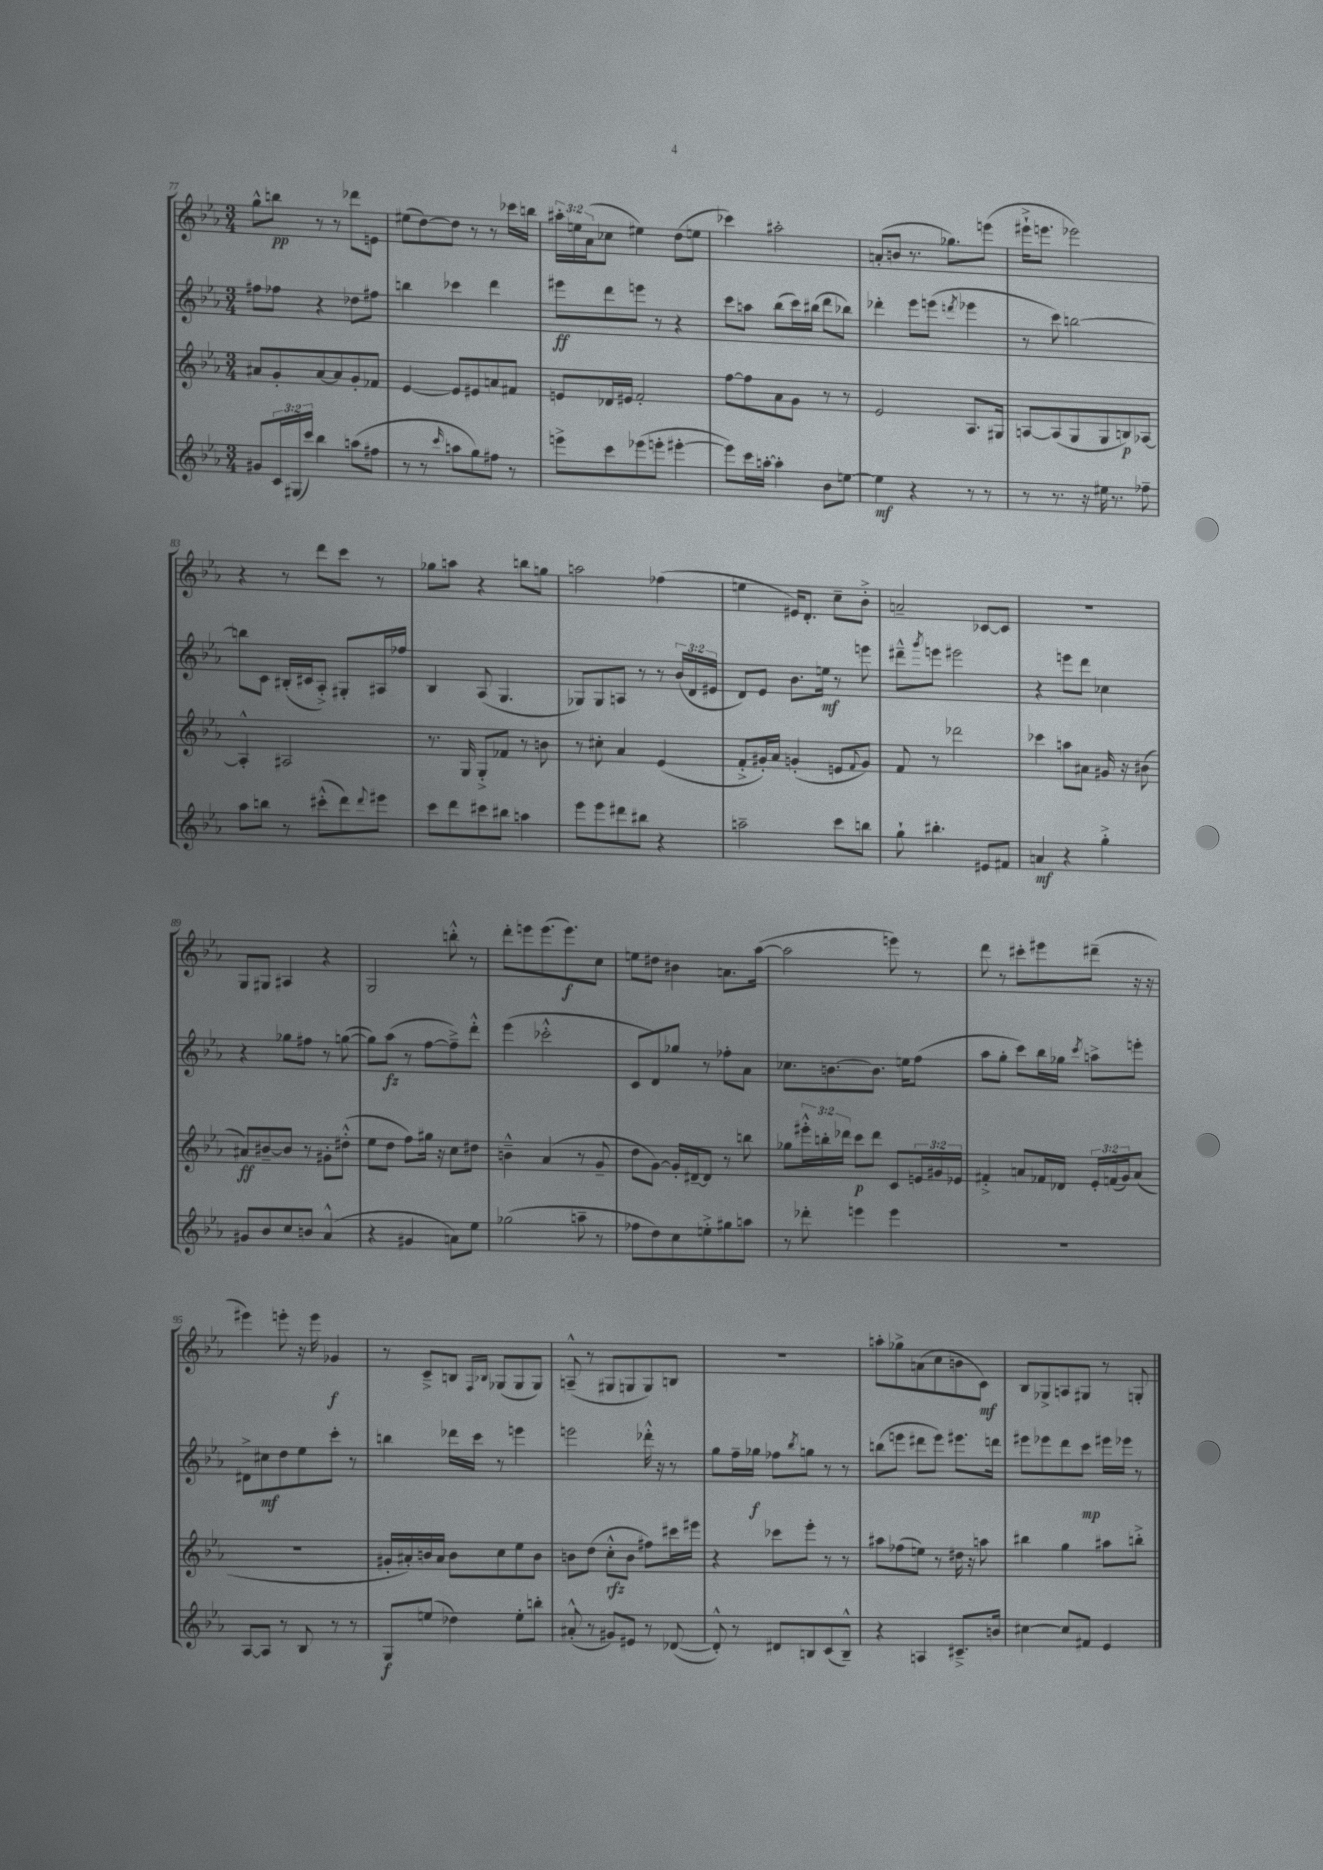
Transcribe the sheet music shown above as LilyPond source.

<<
\new StaffGroup <<
\new Staff = "s0" {
    \clef treble \key ees \major \numericTimeSignature \time 3/4 \override Staff.TupletNumber.text = #tuplet-number::calc-fraction-text
    g''8-^ b''8\pp r8 r8 des'''8 e'8 |
    eis''8( d''8~) d''8 r8 r8 ces'''16 b''16 |
    \tuplet 3/2 { ais''16-. e''16 aes'16( } ces''8 eis''4) d''8( e''8 |
    ces'''4) ais''2-. |
    a'8-.( b'8 r8. ges''8.) e'''8( |
    eis'''16-!-> e'''8. ees'''2) |
    r4 r8 d'''8 c'''8 r8 |
    ges''8 a''8 r4 b''8 g''8 |
    a''2 fes''4( |
    e''4 eis'16) d'8.-. c''8-- bes'8-.-> |
    a'2-- ces'8~ ces'8 |
    R2. |
    g8 gis8 ais4 r4 |
    g2 b''8-.-^ r8 |
    d'''8-. e'''8 e'''8.( e'''8.\f) c''8 |
    e''8 dis''8 bis'4 a'8. aes''16~( |
    aes''2 e'''8) r8 |
    d'''8 r8 cis'''8-. eis'''8 dis'''8--( r16 r16 |
    eis'''4) e'''8-. r16 e'''16 ges'4\f |
    r8 c'8---> b8 \grace { f16 bes16 } ges8( ges8 ges8) |
    a8---^( r8 gis8 g8 g8) b8 |
    R2. |
    a''8-. ges''8-> a'8( c''8 b'8 c'8\mf) |
    bes8 ges8-> a8 gis8 r8 g8-. \bar "|." |
}
\new Staff = "s1" {
    \clef treble \key ees \major \numericTimeSignature \time 3/4 \override Staff.TupletNumber.text = #tuplet-number::calc-fraction-text
    fis''8 fes''8 r4 des''8 fis''8 |
    b''4 ces'''4 d'''4 |
    eis'''8\ff d'''8 e'''8 r8 r4 |
    c'''8 a''8 bes''8( c'''16) bis''16( d'''8 bes''8) |
    des'''4-. ees'''8 e'''8( \acciaccatura { d'''8 } ees'''4 |
    r8 c'''8) b''2~ |
    b''8 c'8 bis16-.( cis'16 aes8-.->) gis8-. ais16 fes''16 |
    bes4 aes8( g4. |
    ges8) ges8 a8 r8 r8 \tuplet 3/2 { bes'16( d'16 eis'16 } |
    d'8) ees'8 bes'8. e''16\mf r8 e'''8 |
    dis'''8---^ \acciaccatura { g'''8 } e'''8 eis'''2 |
    r4 e'''8 d'''8 ces''4 |
    r4 ges''8 fis''8 r8 g''8~( |
    g''8) aes''8\fz( r8 f''8~ f''8--->) d'''8-.-^ |
    ees'''4( ces'''2-.-^ |
    c'8 d'8) ges''8 r8 fes''8-. aes'8 |
    ces''8. b'8.~ b'8. e''16 f''8( |
    aes''8 g''8-. c'''8) bes''16 ges''16 \acciaccatura { c'''8 } a''8-> e'''8-. |
    dis'8-> cis''8\mf d''8 ees''8 c'''8-. r8 |
    b''4 des'''16 c'''16 r8 e'''4 |
    e'''2 des'''16-.-^ r16 r8 |
    g''8 f''16-- ges''16\f fes''8 \acciaccatura { bes''8 } g''8 r8 r8 |
    b''8( e'''8 dis'''8 e'''8) eis'''8. d'''16 |
    eis'''8 ees'''8 d'''8 c'''8\mp eis'''16 ees'''16 r8 \bar "|." |
}
\new Staff = "s2" {
    \clef treble \key ees \major \numericTimeSignature \time 3/4 \override Staff.TupletNumber.text = #tuplet-number::calc-fraction-text
    ais'8 g'8-. ais'8~ ais'8 g'8-. fes'8 |
    ees'4~ ees'8 eis'8 a'8 fis'8 |
    e'8 des'16 eis'16 f'2-. |
    f''8~ f''8 aes'8 g'8 r8 r8 |
    ees'2 aes8. gis16 |
    a8~ a8( g8 g8 b8\p) aes8~ |
    aes4-.-^ ais2 |
    r8. g16 g8-.-> fes'8 r8 b'8 |
    r8 cis''8-. aes'4 ees'4( |
    f'8-.-> gis'16-.) aes'16 g'4-.( e'8 \appoggiatura { f'8 } g'8) |
    f'8 r8 des'''2 |
    ces'''4 a''8 ais'8 gis'16 r16 bis'8( |
    ais'8\ff) bis'8~-- bis'8 r8 gis'8-. dis''8-.-^( |
    ees''8 d''8 f''8) gis''16 r16 c''8 dis''8 |
    b'4---^ aes'4( r8 g'8-- |
    d''8 g'8~) g'16-. dis'16~-- dis'8 r8 b''8 |
    ges''8 \tuplet 3/2 { eis'''16-.-^ b''16-. des'''16 } c'''8\p des'''8 c'8 \tuplet 3/2 { e'16 gis'16 ees'16 } |
    fis'4-.-> a'8 fes'16 des'16 \tuplet 3/2 { ees'16-. f'16( g'16) } a'8( |
    R2. |
    gis'16-. ais'16-.) b'16 ais'16 b'8 c''8 ees''8 b'8 |
    b'8 d''8( c''8-.-^\rfz b'8 fis''8) cis'''16 eis'''16 |
    r4 ces'''8 ees'''8-. r8 r8 |
    ais''8 fes''8( e''8) r8 dis''16 r16 a''8 |
    bis''4 g''4 ais''8 b''8-.-> \bar "|." |
}
\new Staff = "s3" {
    \clef treble \key ees \major \numericTimeSignature \time 3/4 \override Staff.TupletNumber.text = #tuplet-number::calc-fraction-text
    gis'8 \tuplet 3/2 { c'16 gis16( c'''16) } bes''4 a''8( fis''8 |
    r8 r8 \grace { c'''16 } a''8 g''8) fis''8 r8 |
    e'''8-> c'''8 ees'''8( e'''8-. eis'''4~-. |
    eis'''8) c'''16 a''16~-. a''4-. bes'8 e''8~ |
    e''4\mf r4 r8 r8 |
    r8 r8. r16 eis''16 r8. fes''8-- |
    aes''8 b''8 r8 cis'''8-.-^( d'''8) \appoggiatura { d'''8 } eis'''8 |
    c'''8 d'''8 cis'''8 bis''8 a''4 |
    ees'''8 ees'''8 dis'''8 bis''8 r4 |
    a''2-- c'''8 b''8 |
    g''8-! bis''4.-. eis'8 fis'8 |
    a'4\mf r4 g''4-.-> |
    gis'8 bes'8 c''8 b'8 aes'4-^( |
    r4 gis'4 a'8) ees''8 |
    ges''2( a''8-- r8 |
    fes''8 d''8) c''8 e''8-.-> gis''8 a''8 |
    r8 des'''8-. e'''4 e'''4 |
    R2. |
    aes8~ aes8 r8 bes8 r8 r8 |
    g8\f e''8( des''4) e''8-. b''8-. |
    ais'8-.-^( r8 gis'8) eis'8 r8 des'8~( |
    des'8-.-^) r8 dis'8 b8 c'8( b8---^) |
    r4 a4 cis'8.---> b'16 |
    cis''4~ cis''8 fis'8 ees'4 \bar "|." |
}
>>
>>
\layout { \context { \Score currentBarNumber = #77 } }
